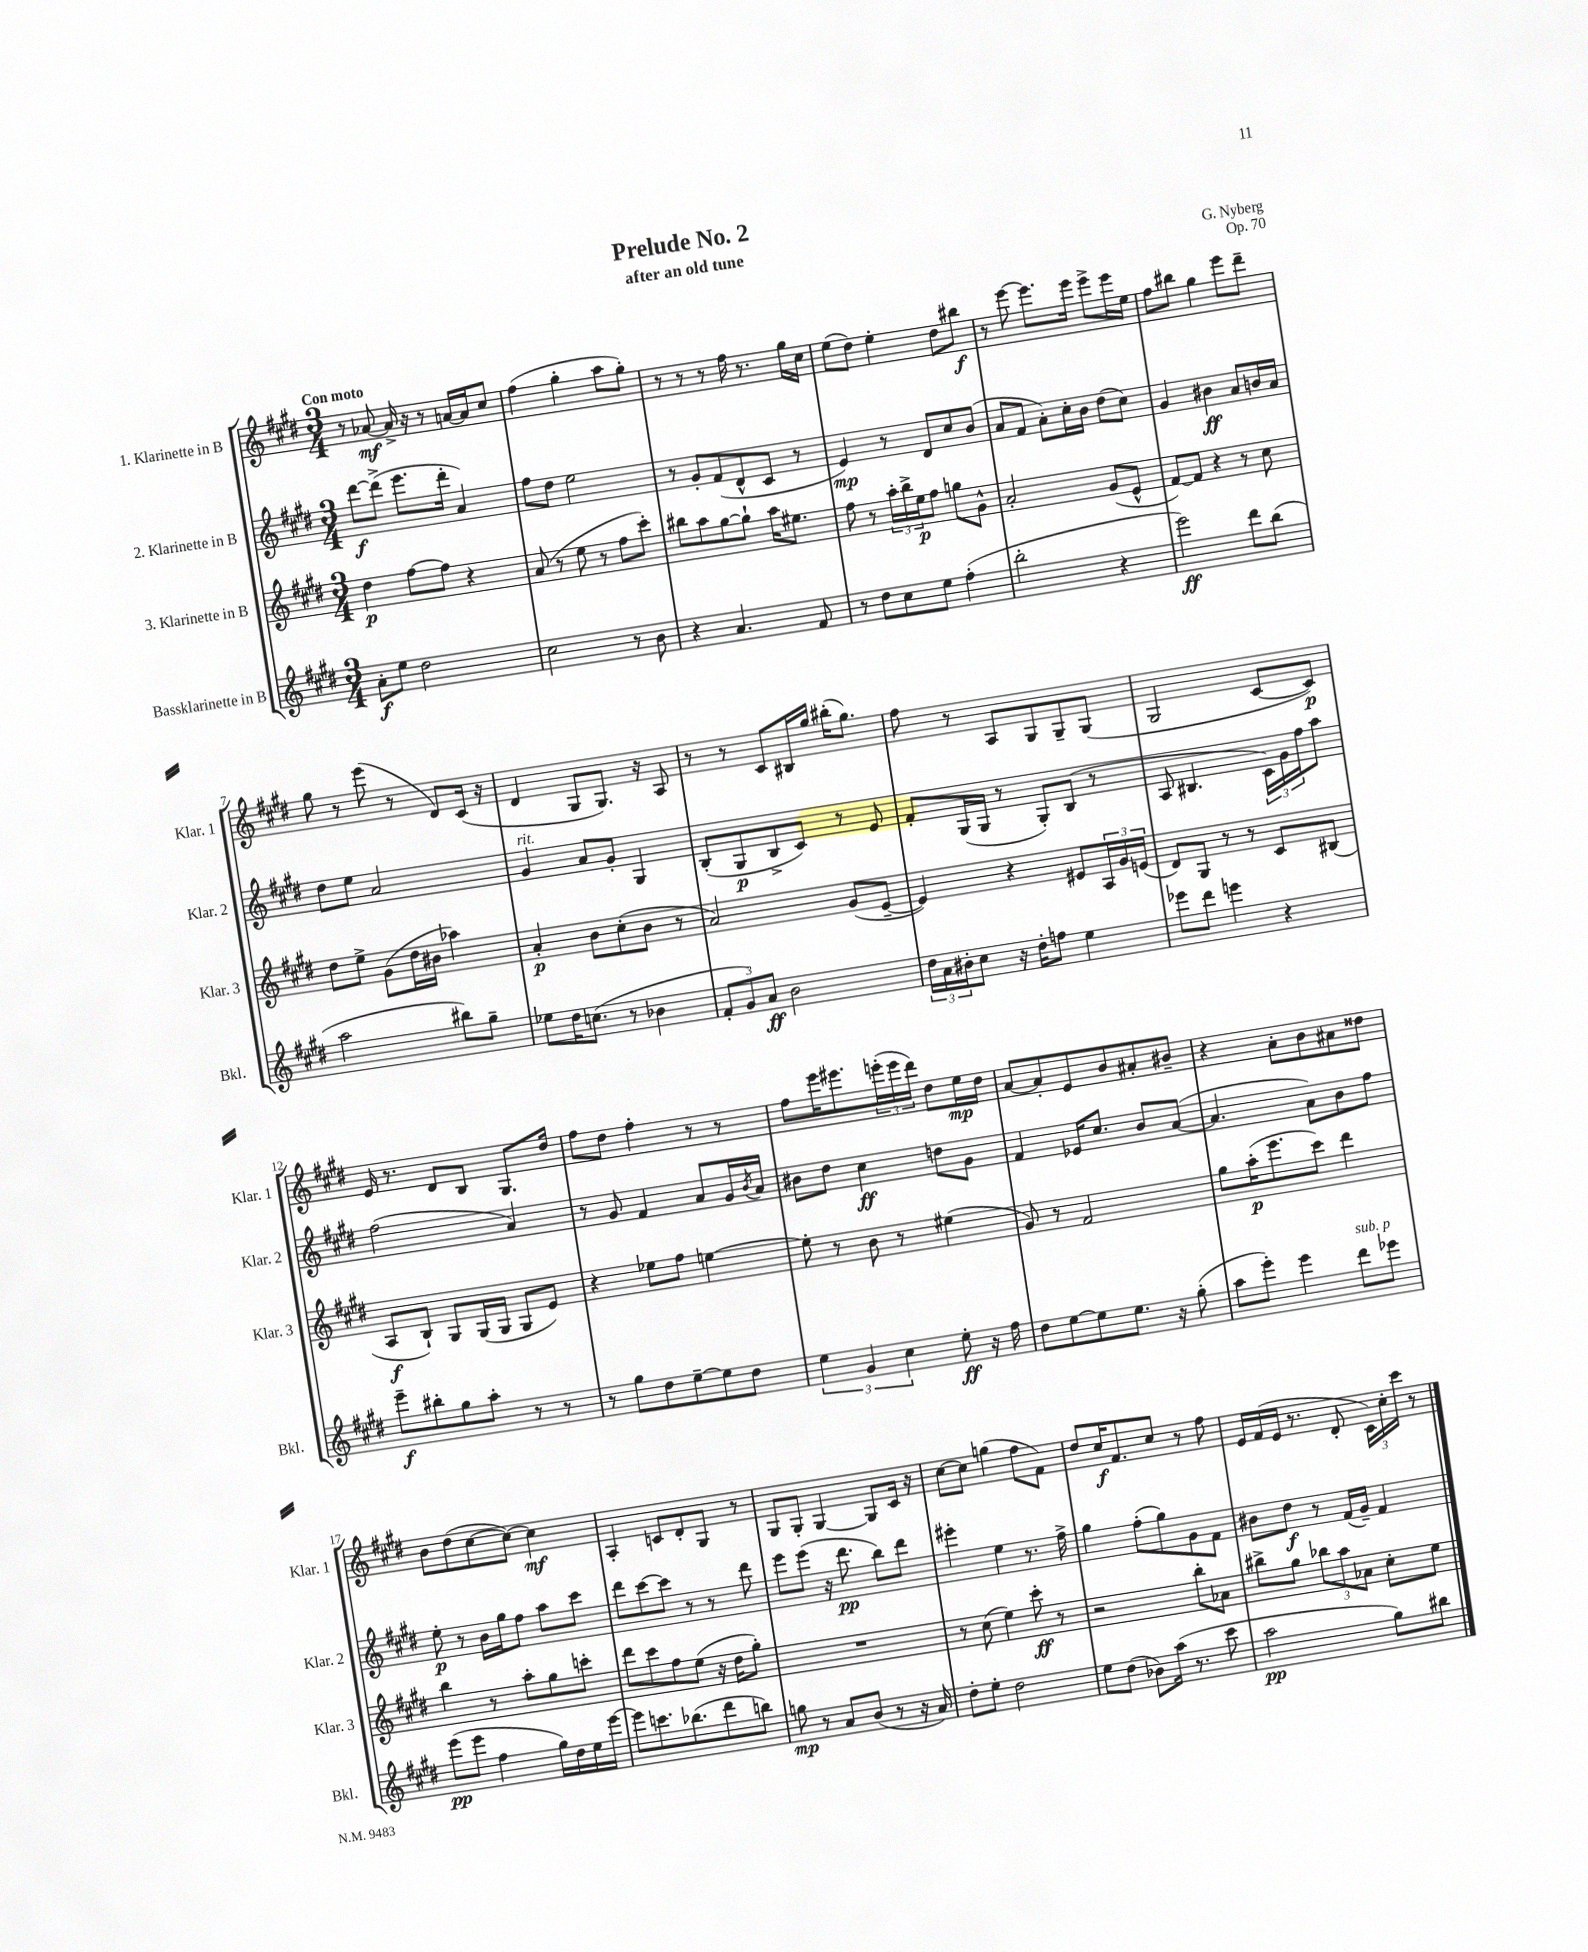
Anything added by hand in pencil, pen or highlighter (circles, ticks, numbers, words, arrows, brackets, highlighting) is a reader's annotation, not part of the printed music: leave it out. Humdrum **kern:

**kern	**dynam	**kern	**dynam	**kern	**dynam	**kern	**dynam
*part4	*part4	*part3	*part3	*part2	*part2	*part1	*part1
*staff4	*staff4	*staff3	*staff3	*staff2	*staff2	*staff1	*staff1
*I"Bassklarinette in B	*	*I"3. Klarinette in B	*	*I"2. Klarinette in B	*	*I"1. Klarinette in B	*
*I'Bkl.	*	*I'Klar. 3	*	*I'Klar. 2	*	*I'Klar. 1	*
*clefG2	*	*clefG2	*	*clefG2	*	*clefG2	*
*k[f#c#g#d#]	*	*k[f#c#g#d#]	*	*k[f#c#g#d#]	*	*k[f#c#g#d#]	*
*M3/4	*	*M3/4	*	*M3/4	*	*M3/4	*
=1	=1	=1	=1	=1	=1	=1	=1
!	!	!	!	!	!	!LO:TX:a:B:t=Con moto	!
8a'\L	f	4dd#\	p	[8ddd#\L	f	8r	.
8ee\J	.	.	.	(8ddd#^\J]	.	[8a-X/	mf
2dd#\	.	[8ff#\L	.	8.eee\L	.	16a-^/]	.
.	.	.	.	.	.	16r	.
.	.	8ff#\J]	.	.	.	8r	.
.	.	.	.	16ddd#'\Jk	.	.	.
.	.	4r	.	4a/)	.	[16an/LL	.
.	.	.	.	.	.	16a/J]	.
.	.	.	.	.	.	8cc#/J	.
=2	=2	=2	=2	=2	=2	=2	=2
2cc#\	.	(8a/	.	8ff#\L	.	(4ff#\	.
.	.	8r	.	8dd#\J	.	.	.
.	.	8ee\	.	2ee\	.	4gg#'\	.
.	.	8r	.	.	.	.	.
8r	.	8ff#\L	.	.	.	8aa\L	.
8b\	.	8ccc#'\J)	.	.	.	8gg#'\J)	.
=3	=3	=3	=3	=3	=3	=3	=3
4r	.	8bb#X\L	.	8r	.	8r	.
.	.	8aa\	.	8g#'/L	.	8r	.
4.a/	.	[8gg#\	.	(8f#/	.	8r	.
.	.	8gg#`\J]	.	8d#^^/	.	16ff#\	.
.	.	.	.	.	.	8.r	.
.	.	16aa\KL	.	8c#/J	.	.	.
.	.	8.ee#X\J	.	.	.	.	.
8f#/	.	.	.	8r	.	16gg#\LL	.
.	.	.	.	.	.	16cc#\JJ	.
=4	=4	=4	=4	=4	=4	=4	=4
8r	.	8ff#\	.	4e/)	mp	(8ee\L	.
8dd#\L	.	8r	.	.	.	8dd#\J)	.
8cc#\	.	24aa'\LL	.	8r	.	4ee'\	.
.	.	24bb^\	.	.	.	.	.
.	.	24ee\J	p	.	.	.	.
8ee\J	.	8ff#\J	.	8d#/L	.	.	.
(4ff#'\	.	8ggn\L	.	8cc#/	.	8dd#\L	.
.	.	8g#^^\J	.	(8b/J	.	8bb#X\J	f
=5	=5	=5	=5	=5	=5	=5	=5
2bb'\	.	2a'/	.	8a/L	.	8r	.
.	.	.	.	8f#/J	.	[8eee\	.
.	.	.	.	8a'\L)	.	8.eee\L]	.
.	.	.	.	16cc#'\L	.	.	.
.	.	.	.	16b\JJ	.	16eee\Jk	.
4r	.	(8g#/L	.	(8dd#\L	.	8eee^\L	.
.	.	8e^^/J	.	8cc#\J)	.	16eee\L	.
.	.	.	.	.	.	16ee\JJ	.
=6	=6	=6	=6	=6	=6	=6	=6
2eee\)	ff	[8f#/L)	.	4g#/	.	8ff#\L	.
.	.	8f#/J]	.	.	.	8bb#X\J	.
.	.	4r	.	4b#X\	ff	4gg#\	.
8ddd#\L	.	8r	.	8a/L	.	8eee\L	.
(8bb\J	.	8cc#\	.	16bn/L	.	8ddd#~\J	.
.	.	.	.	16a/JJ	.	.	.
!!LO:LB:g=z
=7	=7	=7	=7	=7	=7	=7	=7
2aa\	.	8dd#\L	.	8dd#\L	.	8gg#\	.
.	.	8ee^\J	.	8ee\J	.	8r	.
.	.	(8g#\L	.	2a/	.	(8eee\	.
.	.	16dd#\L	.	.	.	8r	.
.	.	16b#X\JJ	.	.	.	.	.
8bb#X\L)	.	4aa-X\)	.	.	.	8d#/L)	.
8gg#~\J	.	.	.	.	.	(16c#/Jk	.
.	.	.	.	.	.	16r	.
=8	=8	=8	=8	=8	=8	=8	=8
!	!	!	!	!LO:TX:a:i:t=rit.	!	!	!
8ee-X\L	.	4a'/	p	4g#/	.	4d#/	.
16dd#\K	.	.	.	.	.	.	.
(8.ccn\J	.	.	.	.	.	.	.
.	.	8b\L	.	8a/L	.	8G#/L	.
8r	.	(8cc#'\	.	8g#'/J	.	8.G#/J)	.
4b-X\	.	8b\J	.	4G#/	.	.	.
.	.	.	.	.	.	16r	.
.	.	8r	.	.	.	8A/	.
=9	=9	=9	=9	=9	=9	=9	=9
12f#'/L	.	2a/)	.	(8B'/L	.	8r	.
12g#/)	.	.	.	.	.	.	.
.	.	.	.	8G#/	p	8r	.
12a/J	ff	.	.	.	.	.	.
2b\	.	.	.	8B^/	.	8c#/L	.
.	.	.	.	8c#/J)	.	16B#X/L	.
.	.	.	.	.	.	16gg#/JJ	.
.	.	(8g#/L	.	8r	.	(16bb#X'\KL	.
.	.	.	.	.	.	8.gg#\J)	.
.	.	[8e~/J	.	8e/	.	.	.
=10	=10	=10	=10	=10	=10	=10	=10
24dd#\LL	.	4e/])	.	8f#'/L	.	8ff#\	.
24a\	.	.	.	.	.	.	.
24b#X'\J	.	.	.	.	.	.	.
8cc#\J	.	.	.	(16G#/L	.	8r	.
.	.	.	.	16G#/JJ	.	.	.
16r	.	4r	.	8r	.	8A/L	.
16dd#'\KL	.	.	.	.	.	.	.
8ffn\J	.	.	.	8G#'/L)	.	8G#/	.
4ee\	.	8e#X/L	.	(8B/J	.	8G#~/	.
.	.	24A/L	.	8r	.	(8G#/J	.
.	.	24g#/	.	.	.	.	.
.	.	(24en/JJ	.	.	.	.	.
=11	=11	=11	=11	=11	=11	=11	=11
8eee-X\L	.	8d#/L)	.	8A/	.	2G#/	.
8ddd#\J	.	8G#/J	.	4.B#X/	.	.	.
4eeen\	.	8r	.	.	.	.	.
.	.	8r	.	.	.	.	.
4r	.	8c#/L	.	24c#\LL)	.	[8c#/L	.
.	.	.	.	24g#\	.	.	.
.	.	.	.	24ff#\J	.	.	.
.	.	(8B#X/J	.	8aa\J	.	8c#/J])	p
!!LO:LB:g=z
=12	=12	=12	=12	=12	=12	=12	=12
8eee~\L	f	8A/L	f	(2ff#\	.	16e/	.
.	.	.	.	.	.	8.r	.
8bb#X'\	.	8B`/J)	.	.	.	.	.
8gg#\	.	8G#/L	.	.	.	8d#/L	.
8aa'\J	.	(16G#/L	.	.	.	8B/J	.
.	.	16G#/JJ	.	.	.	.	.
8r	.	8G#/L	.	4a/)	.	8.G#/L	.
8r	.	8e/J)	.	.	.	.	.
.	.	.	.	.	.	16dd#/Jk	.
=13	=13	=13	=13	=13	=13	=13	=13
8r	.	4r	.	8r	.	8ff#\L	.
8gg#\L	.	.	.	8g#/	.	8dd#\J	.
8dd#\	.	8ee-X\L	.	4f#/	.	4ff#'\	.
[8ee~\	.	8ff#\J	.	.	.	.	.
8ee\]	.	[4een\	.	8a/L	.	8r	.
8dd#\J	.	.	.	16g#/L	.	8r	.
.	.	.	.	8qb/	.	.	.
.	.	.	.	16a/JJ	.	.	.
=14	=14	=14	=14	=14	=14	=14	=14
6ee\	.	8ee'\]	.	8b#X\L	.	8ff#\L	.
.	.	8r	.	8dd#\J	.	16eee\K	.
6g#/	.	.	.	.	.	.	.
.	.	.	.	.	.	8.eee#X\	.
.	.	8b\	.	4cc#\	ff	.	.
6cc#\	.	.	.	.	.	.	.
.	.	8r	.	.	.	(24eeen'\L	.
.	.	.	.	.	.	24eee\	.
.	.	.	.	.	.	24ddd#\JJ)	.
8ee'\	ff	(4ee#X\	.	8ddn\L	.	8dd#\L	.
16r	.	.	.	8g#\J	.	16ee\L	mp
16ff#\	.	.	.	.	.	16dd#\JJ	.
=15	=15	=15	=15	=15	=15	=15	=15
8dd#\L	.	8g#/)	.	4f#/	.	[8a/L	.
[8ee\	.	8r	.	.	.	8a'/]	.
8ee\]	.	2f#/	.	16e-X/KL	.	8e/	.
.	.	.	.	8.cc#/J	.	.	.
8.ee\J	.	.	.	.	.	8b/	.
.	.	.	.	8b/L	.	8a#X'/	.
16r	.	.	.	.	.	.	.
(8gg#'\	.	.	.	([8a/J	.	8b#X~/J	.
=16	=16	=16	=16	=16	=16	=16	=16
8aa\L	.	8gg#\L	.	4.a/]	.	4r	.
8eee'\J)	.	(16aa'\K	p	.	.	.	.
.	.	8.eee\	.	.	.	.	.
4eee\	.	.	.	.	.	8a'\L	.
.	.	8ccc#\J)	.	8a\L)	.	8b\	.
!LO:TX:a:i:t=sub. p	!	!	!	!	!	!	!
8ddd#\L	.	4ddd#\	.	8b\	.	8a#X\	.
8eee-X\J	.	.	.	8ff#\J	.	8dd##X\J	.
!!LO:LB:g=z
=17	=17	=17	=17	=17	=17	=17	=17
(8eee\L	pp	4bb\	.	8ee'\	p	8b\L	.
8eee\J	.	.	.	8r	.	(8dd#\	.
4ff#\	.	8r	.	16b\LL	.	[8cc#\	.
.	.	.	.	16gg#\J	.	.	.
.	.	8aa'\L	.	8ff#\J	.	8cc#\J_)	.
16gg#\LL)	.	8gg#\	.	8aa\L	.	4cc#\]	mf
16dd#\	.	.	.	.	.	.	.
16ee\	.	8cccn'\J	.	8ccc#\J	.	.	.
[16eee\JJ	.	.	.	.	.	.	.
=18	=18	=18	=18	=18	=18	=18	=18
8eee\L]	.	8ddd#\L	.	8ddd#\L	.	4A'/	.
8.cccn\	.	8ccc#\	.	[8ccc#\	.	.	.
.	.	8ff#\	.	8ccc#\J]	.	8cn/L	.
(8.bb-X\	.	.	.	.	.	.	.
.	.	(8ee\J	.	8r	.	8d#'/	.
8ddd#\	.	16r	.	8r	.	8G#/J	.
.	.	16dd#\KL	.	.	.	.	.
8bbn\J)	.	8gg#'\J)	.	8ddd#\	.	8r	.
=19	=19	=19	=19	=19	=19	=19	=19
8ggn\	mp	2.r	.	8eee\L	.	8G#/L	.
8r	.	.	.	(8eee\J	.	8G#'/J	.
8a/L	.	.	.	16r	.	[4G#/	.
.	.	.	.	8.ddd#\	pp	.	.
(8b/J	.	.	.	.	.	.	.
8r	.	.	.	8bb\L)	.	8G#/L]	.
16r	.	.	.	8ddd#\J	.	16c#/Jk	.
16a/)	.	.	.	.	.	16r	.
=20	=20	=20	=20	=20	=20	=20	=20
8dd#'\L	.	8r	.	4eee#X'\	.	[8cc#\L	.
8ee'\J	.	(8cc#\	.	.	.	8cc#\J]	.
2dd#\	.	4ee\)	.	4ee\	.	(4ggn\	.
.	.	8ccc#'\	ff	8.r	.	8ff#\L	.
.	.	8r	.	.	.	8f#\J)	.
.	.	.	.	16ff#^\	.	.	.
=21	=21	=21	=21	=21	=21	=21	=21
8ee\L	.	2r	.	4gg#\	.	8dd#/L	.
(8dd#\J	.	.	.	.	.	16cc#/K	f
.	.	.	.	.	.	8.f#/	.
8b-X\L)	.	.	.	(8ff#'\L	.	.	.
(16aa\Jk	.	.	.	8gg#\)	.	8cc#/J	.
8.r	.	.	.	.	.	.	.
.	.	8bb'\L	.	8g#\	.	8r	.
8ccc#\	.	8a-X\J	.	8f#\J	.	8ff#\	.
=22	=22	=22	=22	=22	=22	=22	=22
2aa\	pp	8bb#X^\L	.	8b#X\L	.	16e/LL	.
.	.	.	.	.	.	(16f#/	.
.	.	8gg#\J	.	8dd#\J	f	16e/JJ	.
.	.	.	.	.	.	8.r	.
.	.	12bb-X\L	.	8r	.	.	.
.	.	12aa\	.	.	.	.	.
.	.	.	.	(16f#/LL	.	8d#'/	.
.	.	12a-X\J	.	.	.	.	.
.	.	.	.	16g#~/JJ)	.	.	.
8gg#\L)	.	8cc#'\L	.	4f#/	.	24c#\LL)	.
.	.	.	.	.	.	24cc#'\	.
.	.	.	.	.	.	24ccc#\JJ	.
8bb#X\J	.	8ee\J	.	.	.	8r	.
==	==	==	==	==	==	==	==
*-	*-	*-	*-	*-	*-	*-	*-
